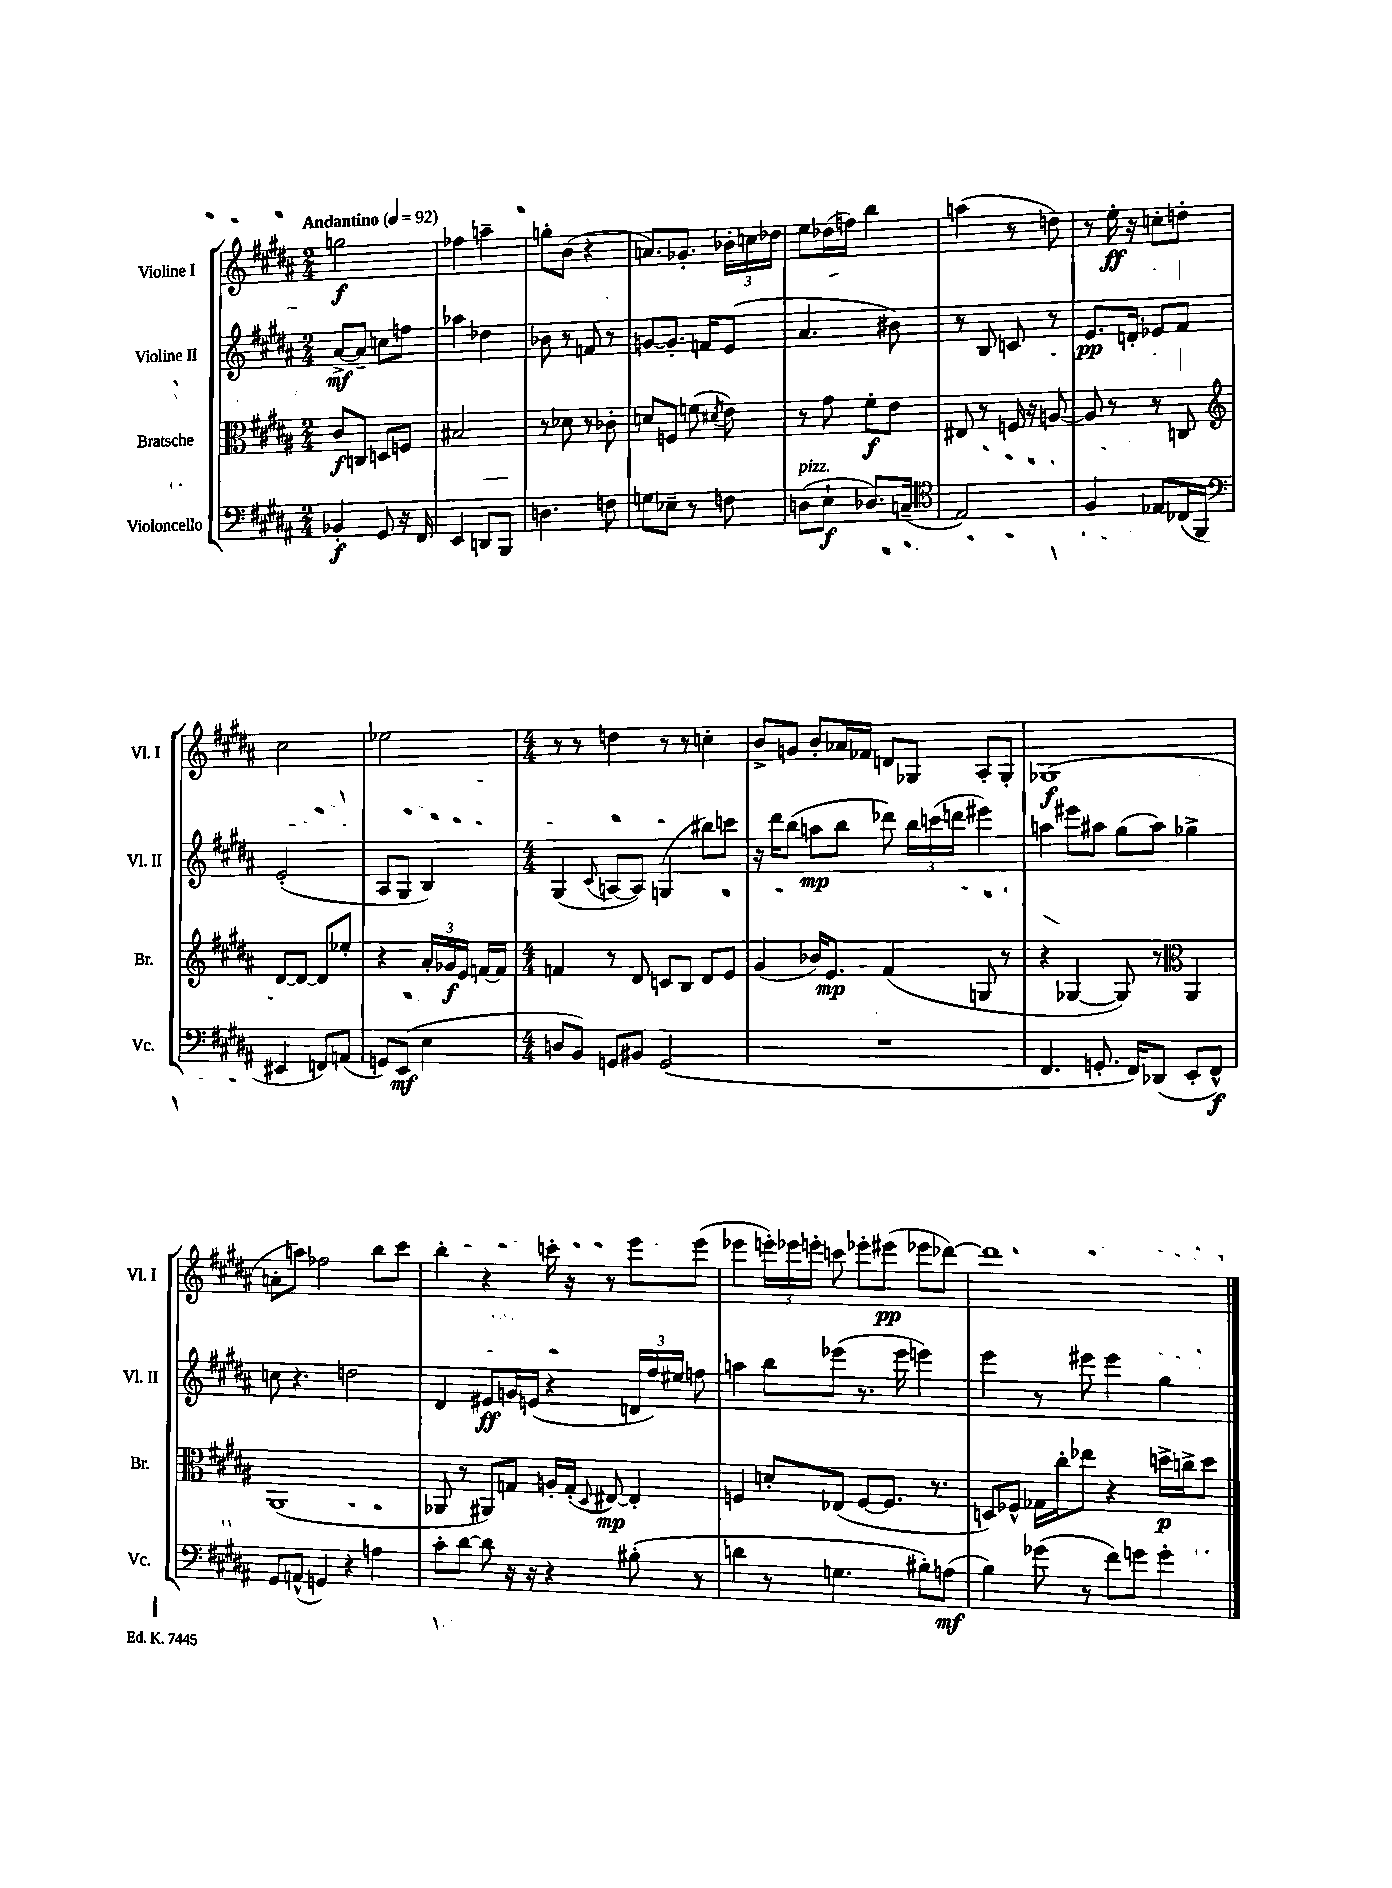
<<
\new StaffGroup <<
\new Staff = "s0" \with { instrumentName = "Violine I" shortInstrumentName = "Vl. I" } {
    \clef treble \key b \major \numericTimeSignature \time 2/4 \tempo "Andantino" 4 = 92
    \autoBeamOff g''2\f |
    fes''4 a''4-- |
    g''8[-. b'8]( r4 |
    a'8.[) ges'8.]-. \tuplet 3/2 { bes'16[-. c''16 des''16] } |
    e''8[ des''16( f''16]) b''4 |
    a''4( r8 d''8) |
    r8 e''16-.\ff r16 c''8[-. d''8]-. |
    cis''2 |
    ees''2 |
    \numericTimeSignature \time 4/4 r8 r8 d''4 r8 r8 c''4-. |
    b'8[-> g'8] b'8[-. aes'16 fes'16] d'8[ ges8] ais8[-. ges8]-. |
    ges1\f( |
    a'8[-. a''8]) fes''2 b''8[ cis'''8] |
    b''4-. r4 c'''16-. r16 r8 e'''8[ e'''8]( |
    ees'''4 \tuplet 3/2 { e'''16[-.) ees'''16 e'''16]-. } c'''8 ees'''8[-. eis'''8]\pp( ees'''8[ des'''8]~) |
    des'''1 \bar "|." |
}
\new Staff = "s1" \with { instrumentName = "Violine II" shortInstrumentName = "Vl. II" } {
    \clef treble \key b \major \numericTimeSignature \time 2/4
    \autoBeamOff ais'8[~->\mf ais'8]-- c''8[ f''8] |
    aes''4 des''4 |
    bes'8 r8 f'8 r8 |
    g'8[~ g'8.]-. f'16[ e'8]( |
    ais'4. bis'8) |
    r8 b8 c'8 r8 |
    e'8.[\pp d'16]-. ees'8[ fis'8] |
    e'2-.( |
    ais8[ gis8] b4) |
    \numericTimeSignature \time 4/4 gis4( \appoggiatura { cis'8 } a8[~ a8]) g4( bis''8[) c'''8] |
    r16 dis'''16[ b''8]( a''8[\mp b''8] des'''8) \tuplet 3/2 { b''16[ c'''16( d'''16] } eis'''4) |
    a''4 eis'''8[ ais''8] gis''8[( ais''8]) ges''4-> |
    c''8 r4. d''2 |
    dis'4 eis'8[\ff g'16 e'16]( r4 \tuplet 3/2 { d'16[ fis''16) eis''16] } f''8 |
    a''4 b''8[ ees'''8]( r8. ees'''16 e'''4) |
    e'''4 r8 eis'''8 eis'''4 gis''4 \bar "|." |
}
\new Staff = "s2" \with { instrumentName = "Bratsche" shortInstrumentName = "Br." } {
    \clef alto \key b \major \numericTimeSignature \time 2/4
    \autoBeamOff cis'8[\f c8] d8[ f8] |
    bis2 |
    r8 des'8 r8 ces'8-. |
    d'8[ f8] f'8( \acciaccatura { dis'8 } e'8) |
    r8 gis'8 fis'8[-.\f e'8] |
    eis8 r8 f16 r16 a8~ |
    a8 r8 r8 c8 |
    \clef treble dis'8[~ dis'8]~ dis'8[ ees''8]-. |
    r4 \tuplet 3/2 { ais'16[-. ges'16\f e'16] } f'16[~ f'16] |
    \numericTimeSignature \time 4/4 f'4 r8 dis'8 c'8[ b8] dis'8[ e'8] |
    gis'4( bes'16[) e'8.]\mp fis'4( g8 r8 |
    r4 ges4~ ges8) r8 \clef alto ais,4 |
    ais,1( |
    aes,8 r8 ais,8[) g8] a16[-. g16]-.( \appoggiatura { dis8 } eis8~\mp) eis4-. |
    f4 d'8[-. ees8]( f8[~ f8.] r8. |
    d8[) fes8]-^ ges16[ cis''16-. ees''8] r4 d''16[->\p c''16-> d''8] \bar "|." |
}
\new Staff = "s3" \with { instrumentName = "Violoncello" shortInstrumentName = "Vc." } {
    \clef bass \key b \major \numericTimeSignature \time 2/4
    \autoBeamOff bes,4-.\f gis,8 r16 fis,16 |
    e,4 d,8[ b,,8] |
    d4. f8 |
    g8[ ees8]-- r8 f8 |
    d8[^\markup { \italic "pizz." }( e8]-!\f des8.[) c16]--( |
    \clef tenor e2) |
    fis4 ees8[ ces16( fis,16] |
    \clef bass eis,4 f,8[) a,8]( |
    g,8[) e,8]\mf( e4 |
    \numericTimeSignature \time 4/4 d8[ b,8]) g,8[ bis,8] g,2( |
    R1 |
    fis,4. g,8.-. fis,16[) des,8]( e,8[-. fis,8]-^\f) |
    gis,8[ a,8]-^( g,4) r4 a4 |
    cis'8[-. dis'8]~ dis'8 r16 r16 r4 bis8-.( r8 |
    d'4 r8 g4. bis8[-.) a8]\mf( |
    b4) ges'8( r8 fis'8[) g'8] g'4-. \bar "|." |
}
>>
>>
\layout { \context { \Score \remove "Bar_number_engraver" } }
